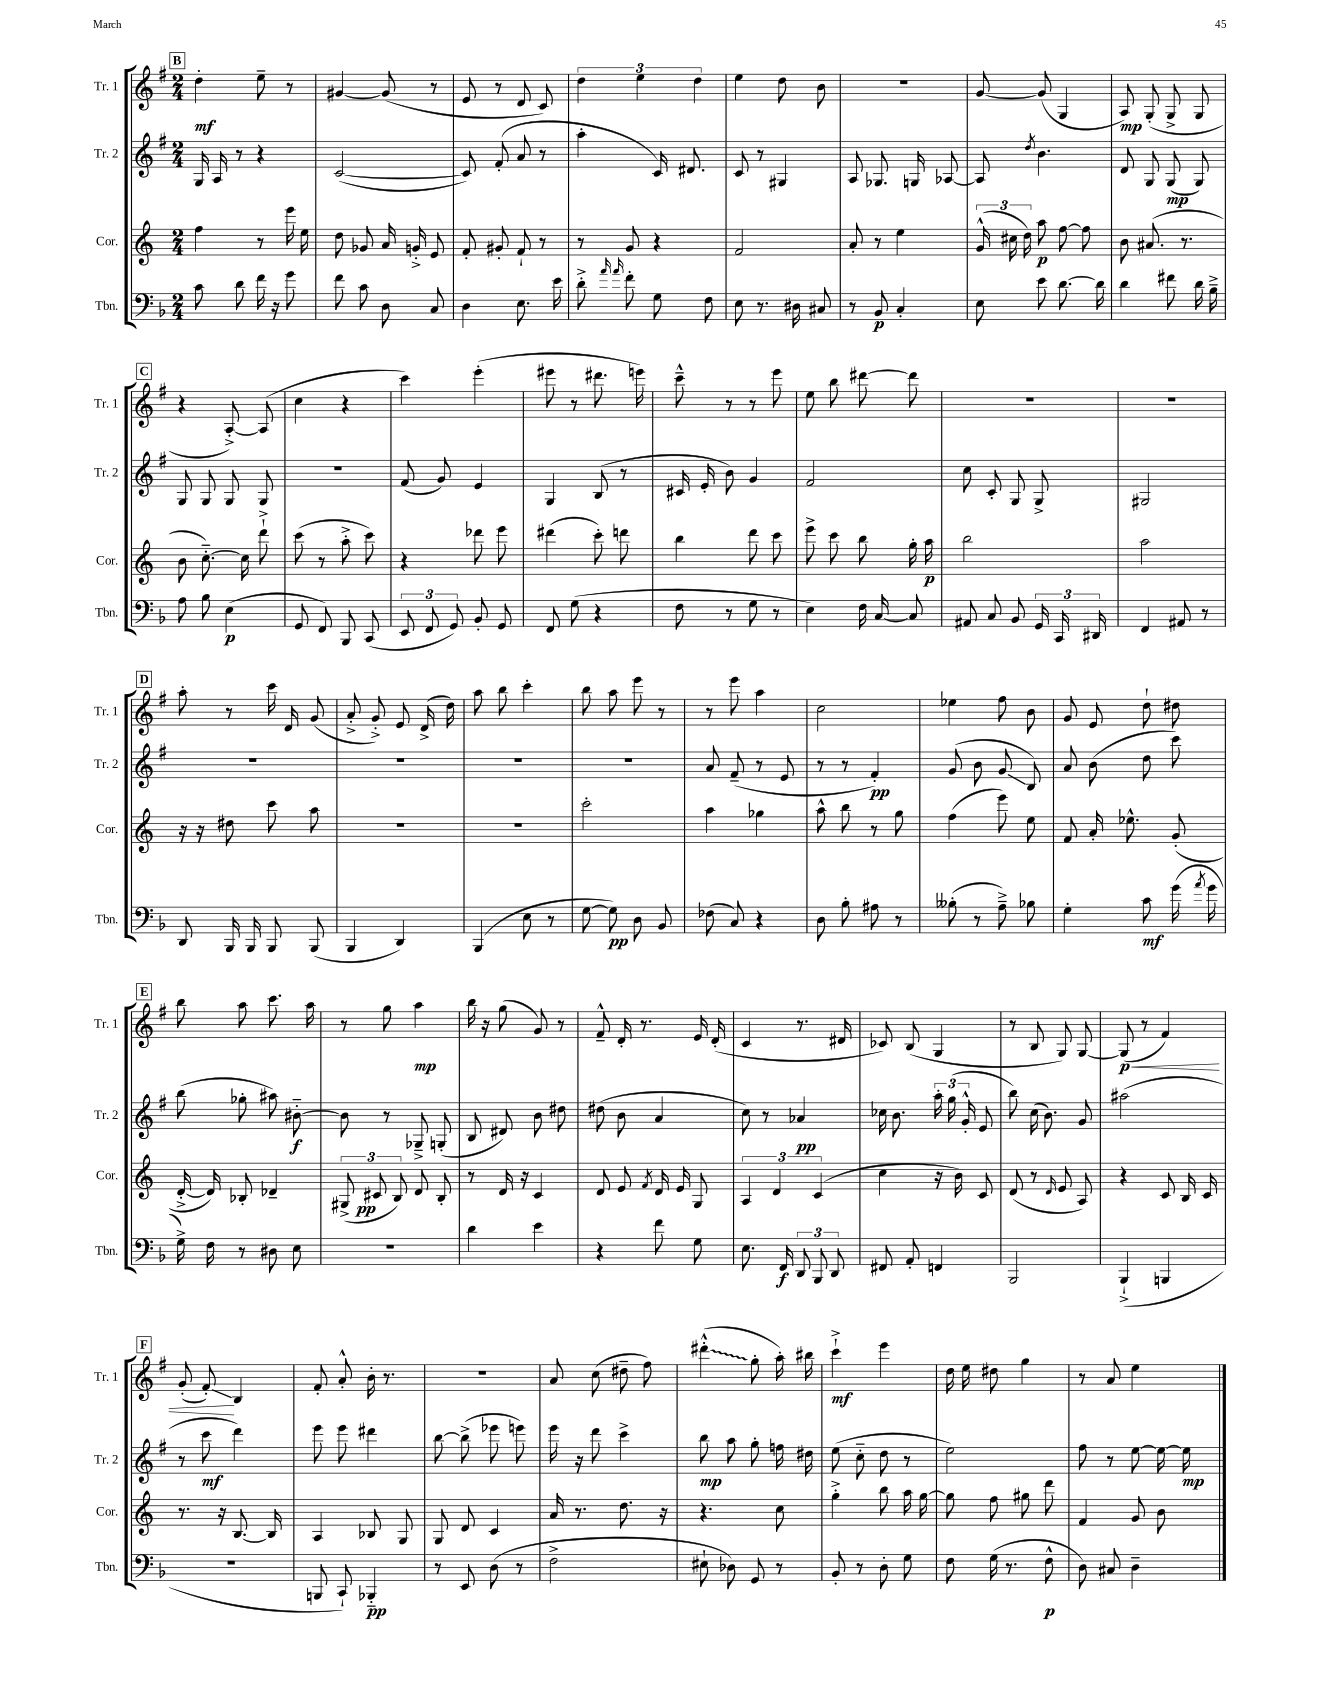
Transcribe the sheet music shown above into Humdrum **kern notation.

**kern	**kern	**kern	**kern
*staff4	*staff3	*staff2	*staff1
*clefF4	*clefG2	*clefG2	*clefG2
*k[b-]	*k[]	*k[f#]	*k[f#]
*M2/4	*M2/4	*M2/4	*M2/4
8c\	4ff\	16G/	4dd'\
.	.	16A/	.
8d\	.	8r	.
16f\	8r	4r	8ee~\
16r	.	.	.
8g\	16eee\	.	8r
.	16ee\	.	.
=	=	=	=
8f\	8dd\	([2c/	[4g#/
8c\	8g-/	.	.
8D\	16a/	.	(8g#/]
.	16g'^/	.	.
8C/	8e/	.	8r
=	=	=	=
4D\	8f'/	8c/])	8e/
.	8g#'/	(8f#'/	8r
8.E\	8f`/	8a/	8d/
.	8r	8r	8c/)
16e\	.	.	.
=	=	=	=
8d'^\	8r	4aa'\	6dd\
16qqa/	.	.	.
16qqa/	.	.	.
8f'\	8g/	.	.
.	.	.	6ee\
8G\	4r	16c/)	.
.	.	8.d#/	.
.	.	.	6dd\
8F\	.	.	.
=	=	=	=
8E\	2f/	8c/	4ee\
8.r	.	8r	.
.	.	4G#/	8dd\
16D#\	.	.	.
8C#/	.	.	8b\
=	=	=	=
8r	8a'/	8A/	2r
8BB-/	8r	8.G-/	.
4C'/	4ee\	.	.
.	.	16G/	.
.	.	[8A-/	.
=	=	=	=
8E\	(24g^^/	8A-/]	[8g/
.	24cc#\	.	.
.	24dd\)	.	.
.	.	8qdd/	.
8e\	8aa\	4.b\	(8g/]
[8.d\	[8ff\	.	4G/
.	8ff\]	.	.
16d\]	.	.	.
=	=	=	=
4d\	8b\	8d/	8A/)
.	(8.a#/	8G/	(8G'/
8f#\	.	(8G/	8G^/
.	8.r	.	.
16d\	.	8G/)	8G/
16B-~^\	.	.	.
=	=	=	=
8A\	8b\	8G/	4r
8B-\	[8.cc'~\)	8G/	.
(4E\	.	8G/	[8A'^/)
.	16cc\]	.	.
.	8ddd`^\	8G/	(8A/]
=	=	=	=
8GG/	(8ccc\	2r	4cc\
8FF/)	8r	.	.
8BBB-/	8aa'^\	.	4r
(8CC/	8ccc\)	.	.
=	=	=	=
12EE/	4r	(8f#/	4ccc\)
12FF/	.	.	.
.	.	8g/)	.
12GG/)	.	.	.
8BB-'/	8ddd-\	4e/	(4eee'\
8GG/	8eee\	.	.
=	=	=	=
8FF/	(4ddd#\	4G/	8eee#\
(8G\	.	.	8r
4r	8ccc'\)	(8B/	8.ddd#\
.	8ddd\	8r	.
.	.	.	16eee\)
=	=	=	=
8F\	4bb\	16c#/	8ccc~^^\
.	.	16e'/	.
8r	.	8b\)	8r
8G\	8ddd\	4g/	8r
8r	8ccc\	.	8eee\
=	=	=	=
4E\)	8eee^\	2f#/	8ee\
.	8ccc\	.	8bb\
16F\	8bb\	.	[8ddd#\
[16C/	.	.	.
8C/]	16gg'\	.	8ddd#\]
.	16aa\	.	.
=	=	=	=
8AA#/	2bb\	8cc\	2r
8C/	.	8c'/	.
8BB-/	.	8G/	.
24GG/	.	8G^/	.
24CC/	.	.	.
24DD#/	.	.	.
=	=	=	=
4FF/	2aa\	2G#/	2r
8AA#/	.	.	.
8r	.	.	.
=	=	=	=
8DD/	16r	2r	8aa'\
.	16r	.	.
16BBB-/	8dd#\	.	8r
16BBB-/	.	.	.
8BBB-/	8ccc\	.	16ccc\
.	.	.	16d/
(8BBB-/	8aa\	.	(8g/
=	=	=	=
4BBB-/	2r	2r	8a'^/
.	.	.	8g'^/)
4DD/)	.	.	8e/
.	.	.	(16d^/
.	.	.	16dd\)
=	=	=	=
(4BBB-/	2r	2r	8aa\
.	.	.	8bb\
8E\	.	.	4ccc'\
8r	.	.	.
=	=	=	=
[8G\	2ccc'\	2r	8bb\
8G\])	.	.	8aa\
8D\	.	.	8eee\
8BB-/	.	.	8r
=	=	=	=
(8F-\	4aa\	8a/	8r
8C/)	.	(8f#~/	8eee\
4r	4gg-\	8r	4aa\
.	.	8e/	.
=	=	=	=
8D\	8aa^^\	8r	2cc\
8B-'\	8bb\	8r	.
8A#\	8r	4f#'/)	.
8r	8gg\	.	.
=	=	=	=
(8B--'\	(4ff\	(8g/	4ee-\
8r	.	8b\	.
8A~^\)	8eee\)	8g/	8ff#\
8B-\	8ee\	8B/)	8b\
=	=	=	=
4G'\	8f/	8a/	8g/
.	16a'/	(8b\	8e/
.	8.ee-^^\	.	.
8c\	.	8dd\	8dd`\
(16g\	(8g'/	8ccc\)	8dd#\
8qa/	.	.	.
16g\	.	.	.
=	=	=	=
16G^\)	[16d'^/	(8bb\	8bb\
16F\	16d/])	.	.
8r	8B-'/	8gg-'\	8aa\
8D#\	4d-~/	8aa#\)	8.ccc\
8E\	.	[8b#'~\	.
.	.	.	16aa\
=	=	=	=
2r	(12G#^/	8b#\]	8r
.	12c#/	.	.
.	.	8r	8gg\
.	12B/)	.	.
.	8d/	8G-~^/	4aa\
.	8B'/	(8G'/	.
=	=	=	=
4d\	8r	8B/	16bb\
.	.	.	16r
.	16d/	8d#/)	(8gg\
.	16r	.	.
4e\	4c/	8b\	8g/)
.	.	8dd#\	8r
=	=	=	=
4r	8d/	(8dd#\	8f#~^^/
.	8e/	8b\	16d'/
.	.	.	8.r
.	8qf/	.	.
8f\	16d/	4a/	.
.	16e/	.	.
8G\	8G/	.	16e/
.	.	.	(16d'/
=	=	=	=
8.E\	6A/	8cc\)	4c/
.	.	8r	.
.	6d/	.	.
16FF/	.	.	.
12DD/	.	4a-/	8.r
12BBB-/	(6c/	.	.
12DD/	.	.	.
.	.	.	16d#/
=	=	=	=
8FF#/	4cc\	16cc-\	8c-/)
.	.	8.b\	.
8AA'/	.	.	(8B/
4FF/	16r	24aa'\	4G/
.	.	(24gg\	.
.	16b\)	.	.
.	.	24g'^^/	.
.	8c/	8e/	.
=	=	=	=
2BBB-/	(8d/	8bb\)	8r
.	8r	(16cc\	8B/
.	.	8.b\)	.
.	16qqd/	.	.
.	8e/	.	8G/)
.	8A/)	8g/	[8G/
=	=	=	=
(4BBB-`^/	4r	(2aa#\	(8G/]
.	.	.	8r
4BBB/	8c/	.	4f#/)
.	16B/	.	.
.	16c/	.	.
=	=	=	=
2r	8.r	8r	(8g'/
.	.	8ccc\	8f#'/)
.	16r	.	.
.	[8.B/	4ddd\)	4B/
.	16B/]	.	.
=	=	=	=
8BBB/	4A/	8eee\	8f#'/
8CC`/)	.	8eee\	8a'^^/
4BBB-'~/	8B-/	4ddd#\	16b'\
.	.	.	8.r
.	8G/	.	.
=	=	=	=
8r	8G/	[8bb\	2r
8EE/	8d/	(8bb^\]	.
(8D\	4c/	8eee-\	.
8r	.	8eee\)	.
=	=	=	=
2F^\	16a/	16eee\	8a/
.	8.r	16r	.
.	.	8ddd\	(8cc\
.	8.dd\	4ccc^\	8dd#~\
.	.	.	8ff#\)
.	16r	.	.
=	=	=	=
8E#`\	4.r	8bb\	(4ddd#'^^\
8D-\)	.	8aa\	.
8GG/	.	8gg'\	8gg'\
8r	8cc\	16ff\	16aa'\)
.	.	16dd#\	16bb#\
=	=	=	=
8BB-'/	4gg'^\	(8ee\	4ccc`^\
8r	.	8cc'~\	.
8D'\	8bb\	8dd\	4eee\
8G\	16aa\	8r	.
.	[16gg\	.	.
=	=	=	=
8F\	8gg\]	2ee\)	16dd\
.	.	.	16ee\
(16G\	8ff\	.	8dd#\
8.r	.	.	.
.	8gg#\	.	4gg\
8F^^\	8ddd\	.	.
=	=	=	=
8D\)	4f/	8ff#\	8r
8C#/	.	8r	8a/
4D~\	8g/	[8ee\	4ee\
.	8b\	16ee\_	.
.	.	16ee\]	.
==	==	==	==
*-	*-	*-	*-
